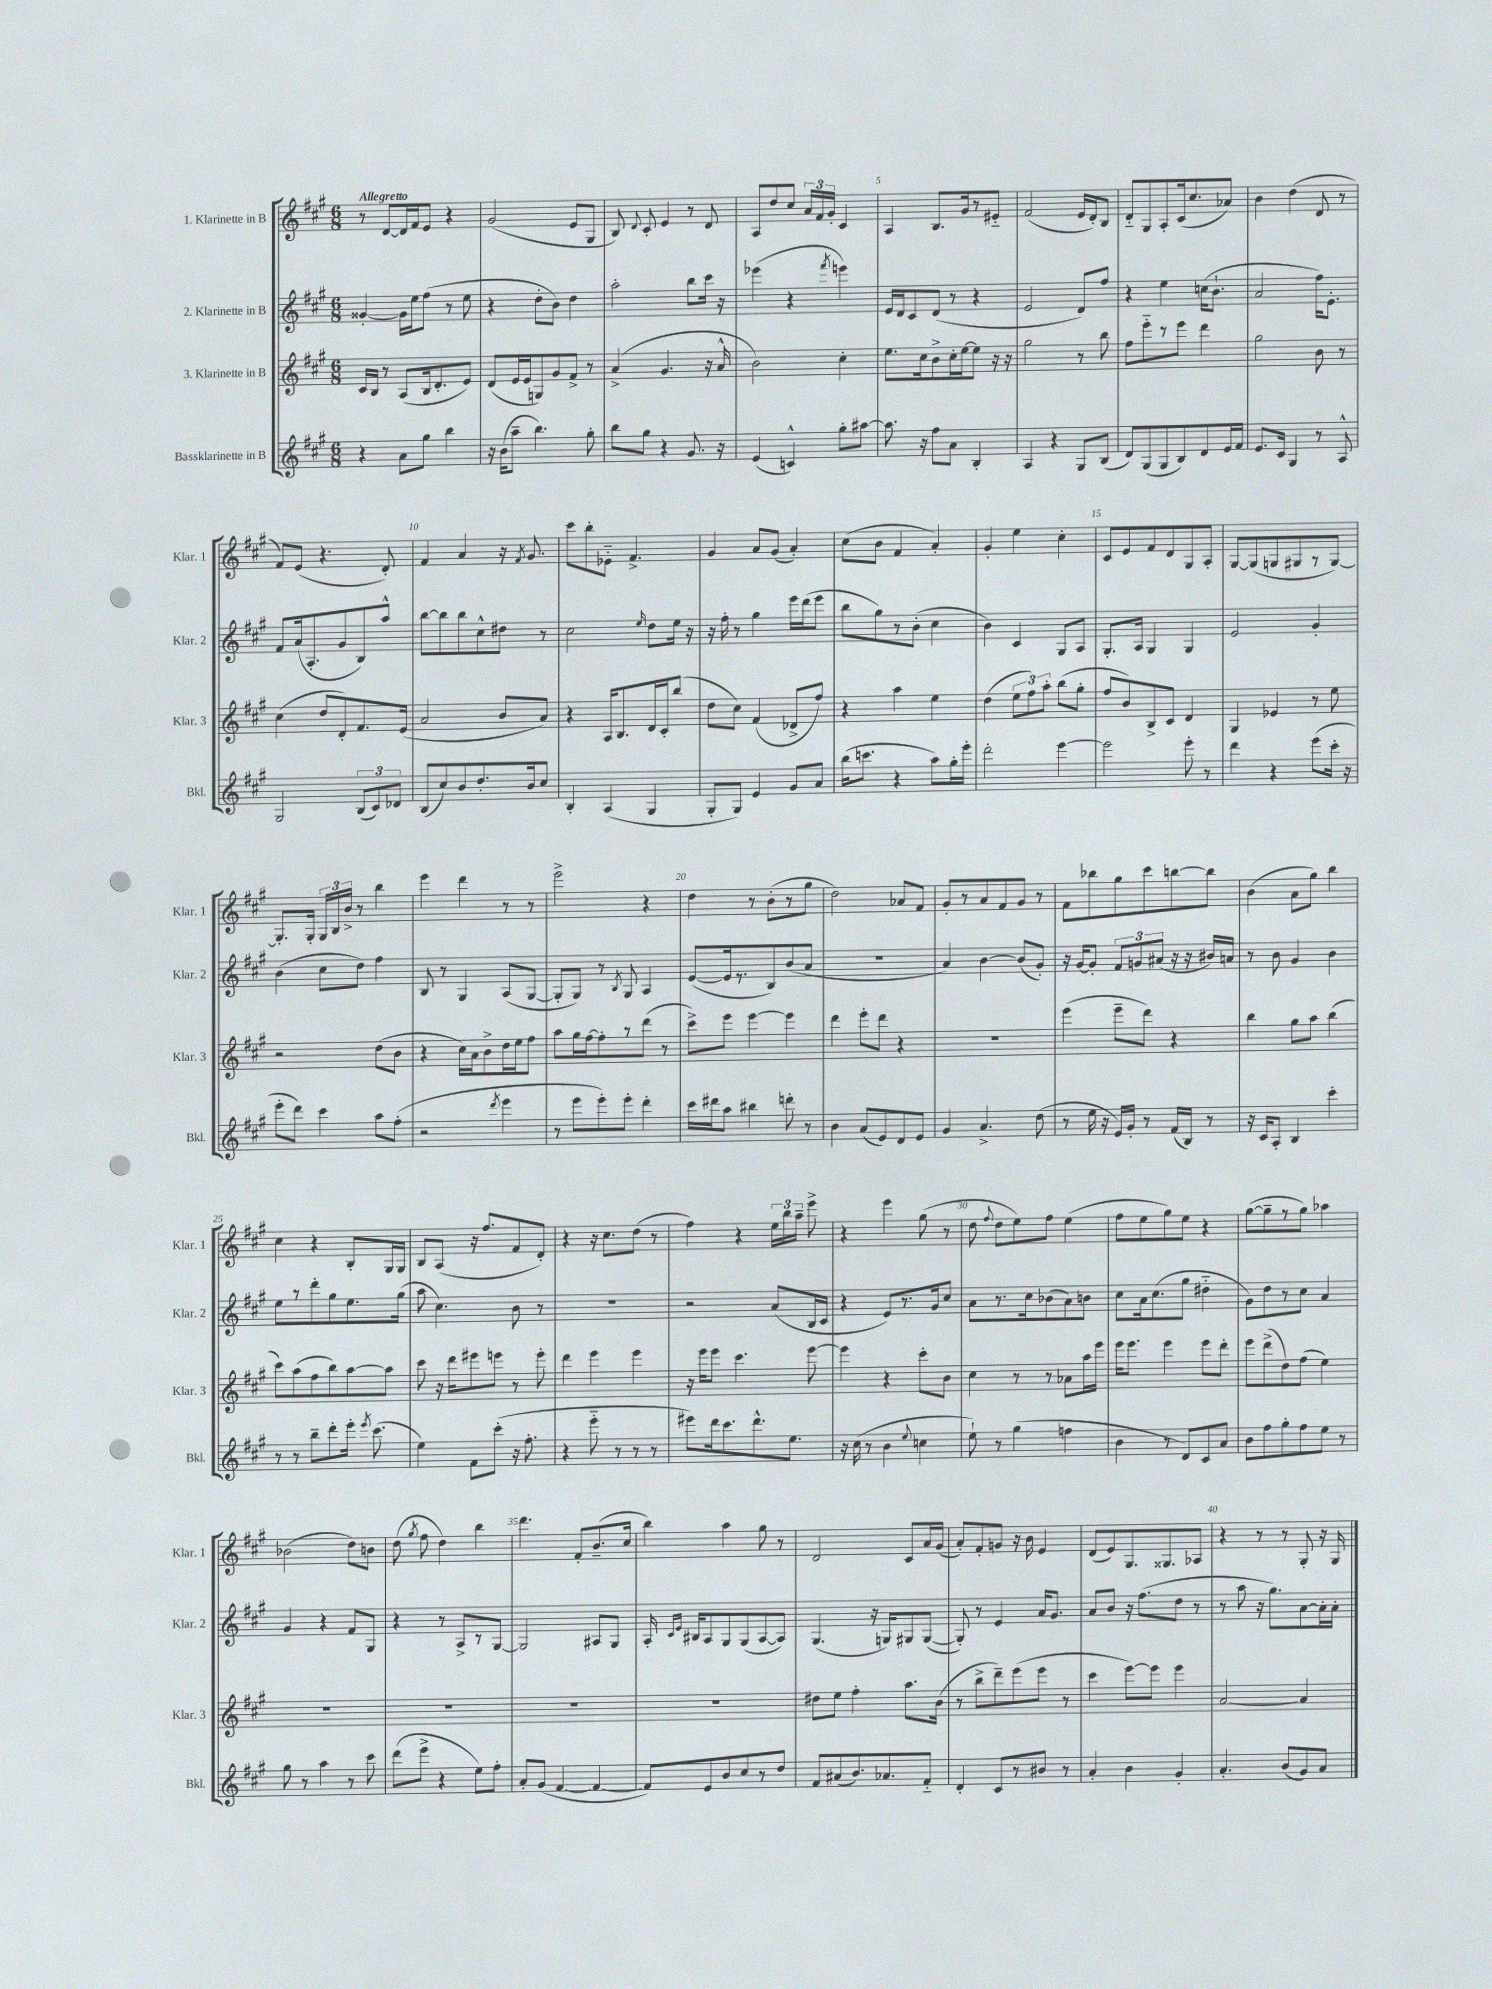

**kern	**kern	**kern	**kern
*staff4	*staff3	*staff2	*staff1
*clefG2	*clefG2	*clefG2	*clefG2
*k[f#c#g#]	*k[f#c#g#]	*k[f#c#g#]	*k[f#c#g#]
*M6/8	*M6/8	*M6/8	*M6/8
4r	16c#	[4g##'	8r
.	16B	.	.
.	8r	.	[8d
8a	(8A	16g##]	16d]
.	.	16ee	16f#
8gg#	16B	(8ff#	8e
.	8.d'	.	.
4bb	.	8r	4r
.	8e)	8ee	.
=	=	=	=
16r	(8d	4r	(2g#
(16b	.	.	.
8aa~	16e	.	.
.	16e	.	.
4.bb)	8G)	8dd'	.
.	8g#	8b)	.
.	8f#^	4dd	8e
8gg#'	8r	.	8G#
=	=	=	=
8bb	(4a^	2aa'	8B)
.	.	.	8qqd
8gg#	.	.	8c#'
4r	4.g#	.	4e
8.g#	.	8bb	8r
.	16r	16ccc#	8d
16r	16a^^	16r	.
=	=	=	=
(4e	2b)	(4eee-	8A
.	.	.	8dd
4c^^)	.	4r	8cc#
.	.	.	24a
.	.	.	24f#
.	.	.	24g#'
.	.	8qfff#	.
8gg#'	4cc#'	4eee)	4c#
[8aa#	.	.	.
=	=	=	=
8.aa#]	8.ee	16e	4A
.	.	16d	.
.	.	8c#	.
16r	16cc#	.	.
8ff#	8b^	(8d	8.B
8a	16cc#'	8r	.
.	[16ee	.	16g#
4B'	8ee]	4r	8r
.	16r	.	8e#'~
.	16r	.	.
=	=	=	=
4A	2gg#	2e	(2f#
4r	.	.	.
8G#	8r	8d)	16e
.	.	.	16d')
(8B	8bb	8ff#	8B
=	=	=	=
8d)	8ff#	4r	8d'~
(8G#	8eee'~	.	8G#
8G#	8r	4ee	8A'
8B)	8eee	.	(16c#
.	.	.	8.cc#
8d	4ddd	(16cc	.
.	.	8.b`	.
16e	.	.	8a-)
16f#	.	.	.
=	=	=	=
8.e	2gg#	2a	4b
16c#	.	.	.
4G#	.	.	(4dd
8r	8b	16ff#)	8d
.	.	8.e'	.
8A^^	8r	.	8r
=	=	=	=
2G#	(4cc#	8f#	8f#)
.	.	(16a	(8e
.	.	8.A'	.
.	8dd	.	4.r
.	8d')	8g#	.
(12B	8.f#	8B)	.
12c#)	.	.	.
.	.	8aa^^	8d')
12d-	.	.	.
.	(16e	.	.
=	=	=	=
(8B	2a	[8bb	4f#
8cc#)	.	8bb]	.
8b	.	8bb	4a
8.dd'	.	8cc#^^	.
.	8b	8dd#	16r
.	.	.	8qf#
16b	.	.	8.g#
8cc#	8a)	8r	.
=	=	=	=
4B'	4r	2cc#	8ccc#
.	.	.	8bb'
(4A	16A	.	8e-'~
.	8.B	.	.
.	.	.	4.f#^
.	.	16qqee	.
4G#	16d	8dd	.
.	16c#'	.	.
.	(8bb	16ee	.
.	.	16r	.
=	=	=	=
8G#'	8dd	16r	4g#
.	.	16ff#'	.
8G#)	8cc#)	8r	.
4e	(4f#	4gg#	8a
.	.	.	(8g#
8g#	8d-^	16eee	4a')
.	.	(16ddd	.
8a	8ff#)	8eee	.
=	=	=	=
(16bb	4r	8bb	(8cc#
8.ccc	.	.	.
.	.	8gg#)	8b
4r	4aa	8r	4f#
.	.	(8b'	.
8aa)	4ee	4cc#	4a')
16gg#'	.	.	.
16eee'	.	.	.
=	=	=	=
2ddd'	(4dd	4b)	4g#'
.	12ee	4c#	4ee
.	12ff#)	.	.
.	12aa'	.	.
[4eee	(8bb	8G#	4cc#'
.	8gg#'	8A	.
=	=	=	=
2eee]	8ff#	8.G#'	8c#
.	8b)	.	8e
.	.	16A	.
.	8B^	4G#	8f#
.	8c#	.	8d
8eee'	4d	4G#	8G#
8r	.	.	8A'
=	=	=	=
4ddd	4G#	2e	[8G#
.	.	.	(8G#]
4r	4e-	.	8G
.	.	.	8G#
(8eee	8r	4g#'	8r
16ccc#'	8ee	.	[8G#)
16r	.	.	.
=	=	=	=
8eee'	2r	(4b	8.G#']
8ddd)	.	.	.
.	.	.	16G#'
4ccc#	.	8cc#	24G#
.	.	.	24B
.	.	.	24b^
.	.	8dd)	8r
8aa	(8dd	4ff#	4bb
(8ff#'	8b	.	.
=	=	=	=
2r	4r	8B	4eee
.	.	8r	.
.	16cc#)	4G#	4ddd
.	16a	.	.
.	8b^	.	.
8qddd	.	.	.
4eee	16dd	(8A	8r
.	16ee	.	.
.	8ff#	[8G#	8r
=	=	=	=
8r	8aa	8G#']	2eee^
8eee	16gg#	8G#)	.
.	[16ff#	.	.
8eee')	8ff#']	8r	.
.	.	8qB	.
8eee'	8r	8G#	.
4ddd'	(8ddd	4A	4r
.	8r	.	.
=	=	=	=
16ccc#	8ccc#^)	([8e	4dd
16ddd#	.	.	.
8aa	8eee	16e]	.
.	.	8.r	.
4bb#	[4eee	.	8r
.	.	8B)	(8b'
8ddd'	4eee]	(8b	8r
8r	.	8a	8gg#
=	=	=	=
4b	4ddd	2.r	2dd)
(8a	8eee'	.	.
8e)	8ddd	.	.
8d	4r	.	8a-
8e	.	.	8f#
=	=	=	=
4g#	2.r	4a)	8g#'
.	.	.	8r
4.a^	.	[4b	8a
.	.	.	8f#
.	.	(8b]	8g#
(8dd	.	8g#')	8r
=	=	=	=
8r	(4eee	16r	8f#
.	.	[16g#	.
16ee	.	8g#']	8bb-
16r	.	.	.
16e)	8eee~	12f#	8gg#
16g#'	.	.	.
.	.	12g	.
8r	8ddd)	.	8ccc#
.	.	(12a#	.
(16f#	4r	16r	[8bb
16B)	.	16r	.
8r	.	16b#)	8bb]
.	.	16a	.
=	=	=	=
16r	4bb	8r	(4b
16c#	.	.	.
8A'	.	8b	.
4B	8gg#	4g#	8a
.	8aa	.	8gg#)
4ccc#'	(4bb	4b	4bb
=	=	=	=
8r	8ccc#)	8ee	4cc#
8r	(8aa	8r	.
8bb~	8ff#	8ddd'	4r
8ddd'	8bb)	8gg#	.
16eee'	[8aa	8.ee	8B'
8qeee	.	.	.
(8.ccc#	.	.	.
.	8aa]	.	16G#
.	.	(16gg#	16G#
=	=	=	=
4ee)	8ccc#	8aa	8B
.	16r	4.cc#)	(8A
.	16ddd	.	.
8f#	8eee#	.	16r
.	.	.	8.ff#
(8ccc#'	8eee	.	.
16r	8r	8b	8f#
8.ff#'	.	.	.
.	8eee'	8r	8d')
=	=	=	=
4r	4ddd	2.r	4r
8eee'~	4eee	.	16r
.	.	.	8.cc#
8r	.	.	.
8r	4eee	.	(8dd
8r	.	.	8r
=	=	=	=
8eee#)	16r	2r	4ff#)
.	16eee	.	.
16ddd	8eee	.	.
8.ccc#	.	.	.
.	4.ccc#	.	4r
8.ddd^^	.	.	.
.	.	(8a	24ee
.	.	.	24bb
8.ee	.	.	.
.	.	.	24aa~
.	[8eee	16B	8eee^
.	.	16c#	.
=	=	=	=
16r	4eee]	4r	4r
(16cc#	.	.	.
8r	.	.	.
4b	4r	8e)	4eee
.	.	8.r	.
8qqee	.	.	.
4cc	8ccc#'	.	(8gg#
.	.	16g#	.
.	8b	8cc#	8r
=	=	=	=
8ee`)	4cc#	8a	8dd
.	.	.	8qqff#
8r	.	8.r	8dd
(4gg#	8r	.	8ee)
.	.	16cc#	.
.	8r	(8b-	8ff#
4ff	8a-	8a)	(4ee
.	16aa	8b	.
.	16eee	.	.
=	=	=	=
4b	16eee	8cc#	8ff#
.	8.eee	.	.
.	.	16a	8ee
.	.	(8.cc#	.
8r	4eee	.	8gg#)
8d)	.	8gg#	8ee
8c#	8eee	4dd#'~	4r
8a	8ddd'	.	.
=	=	=	=
8b	8eee	8g#)	([8gg#
8ff#	(8ddd^	8dd	8gg#~]
8gg#'	8dd)	8r	8r
8ff#	(8ff#	8cc#	8gg#)
8ee	4ee)	4a	4aa-
8r	.	.	.
=	=	=	=
8gg#	2.r	4g#	(2b-
8r	.	.	.
4aa	.	4r	.
8r	.	8f#	8dd)
8ccc#	.	8G#	8b
=	=	=	=
(8ddd	2.r	4r	(8dd
.	.	.	8qgg#
8eee^	.	.	8ff#
4r	.	8r	4dd)
.	.	8A^	.
8ee)	.	8r	4bb
8ff#'	.	[8G#	.
=	=	=	=
8a'	2.r	2G#]	4.ddd
(8g#	.	.	.
[4f#	.	.	.
.	.	.	8f#'
4f#_	.	8A#	(8.b~
.	.	8G#	.
.	.	.	16cc#
=	=	=	=
8f#])	2.r	16A'	4bb)
.	.	16qqc#	.
.	.	16qqe	.
.	.	16B#	.
8e	.	8A	.
8b	.	8G#	4aa
8cc#	.	(8G#	.
8r	.	[8A	8gg#
8dd	.	8A])	8r
=	=	=	=
8f#	8dd#	(4.G#	2d
(8a#	8ee	.	.
8.b)	4ff#'	.	.
.	.	16r	.
8.a-	.	16G)	.
.	8.aa	8G#	8c#
8f#'~	.	([8G#	16a
.	(16b	.	(16g#
=	=	=	=
4d'	8r	8G#'])	8a')
.	8bb^	8r	8f#'
8c#	8ddd~)	4e	8g
8r	(8eee	.	16r
.	.	.	16b
8b#	8eee	16a	4e
.	.	8.g#	.
8r	8r	.	.
=	=	=	=
4a'	4ccc#	8a	(8d
.	.	8b	8e)
4b	[8eee)	16r	8.G#
.	.	(8.ff#	.
.	8eee]	.	.
.	.	.	8.G##
4g#'	4eee	8dd	.
.	.	8r	8A-
=	=	=	=
4.a'	[2a	8r	4r
.	.	8aa	.
.	.	16r	8r
.	.	8.gg#)	.
(8b	.	.	8r
8g#)	4a]	[8a	8G#'
8a	.	16a']	16r
.	.	16a'	16G#
==	==	==	==
*-	*-	*-	*-
